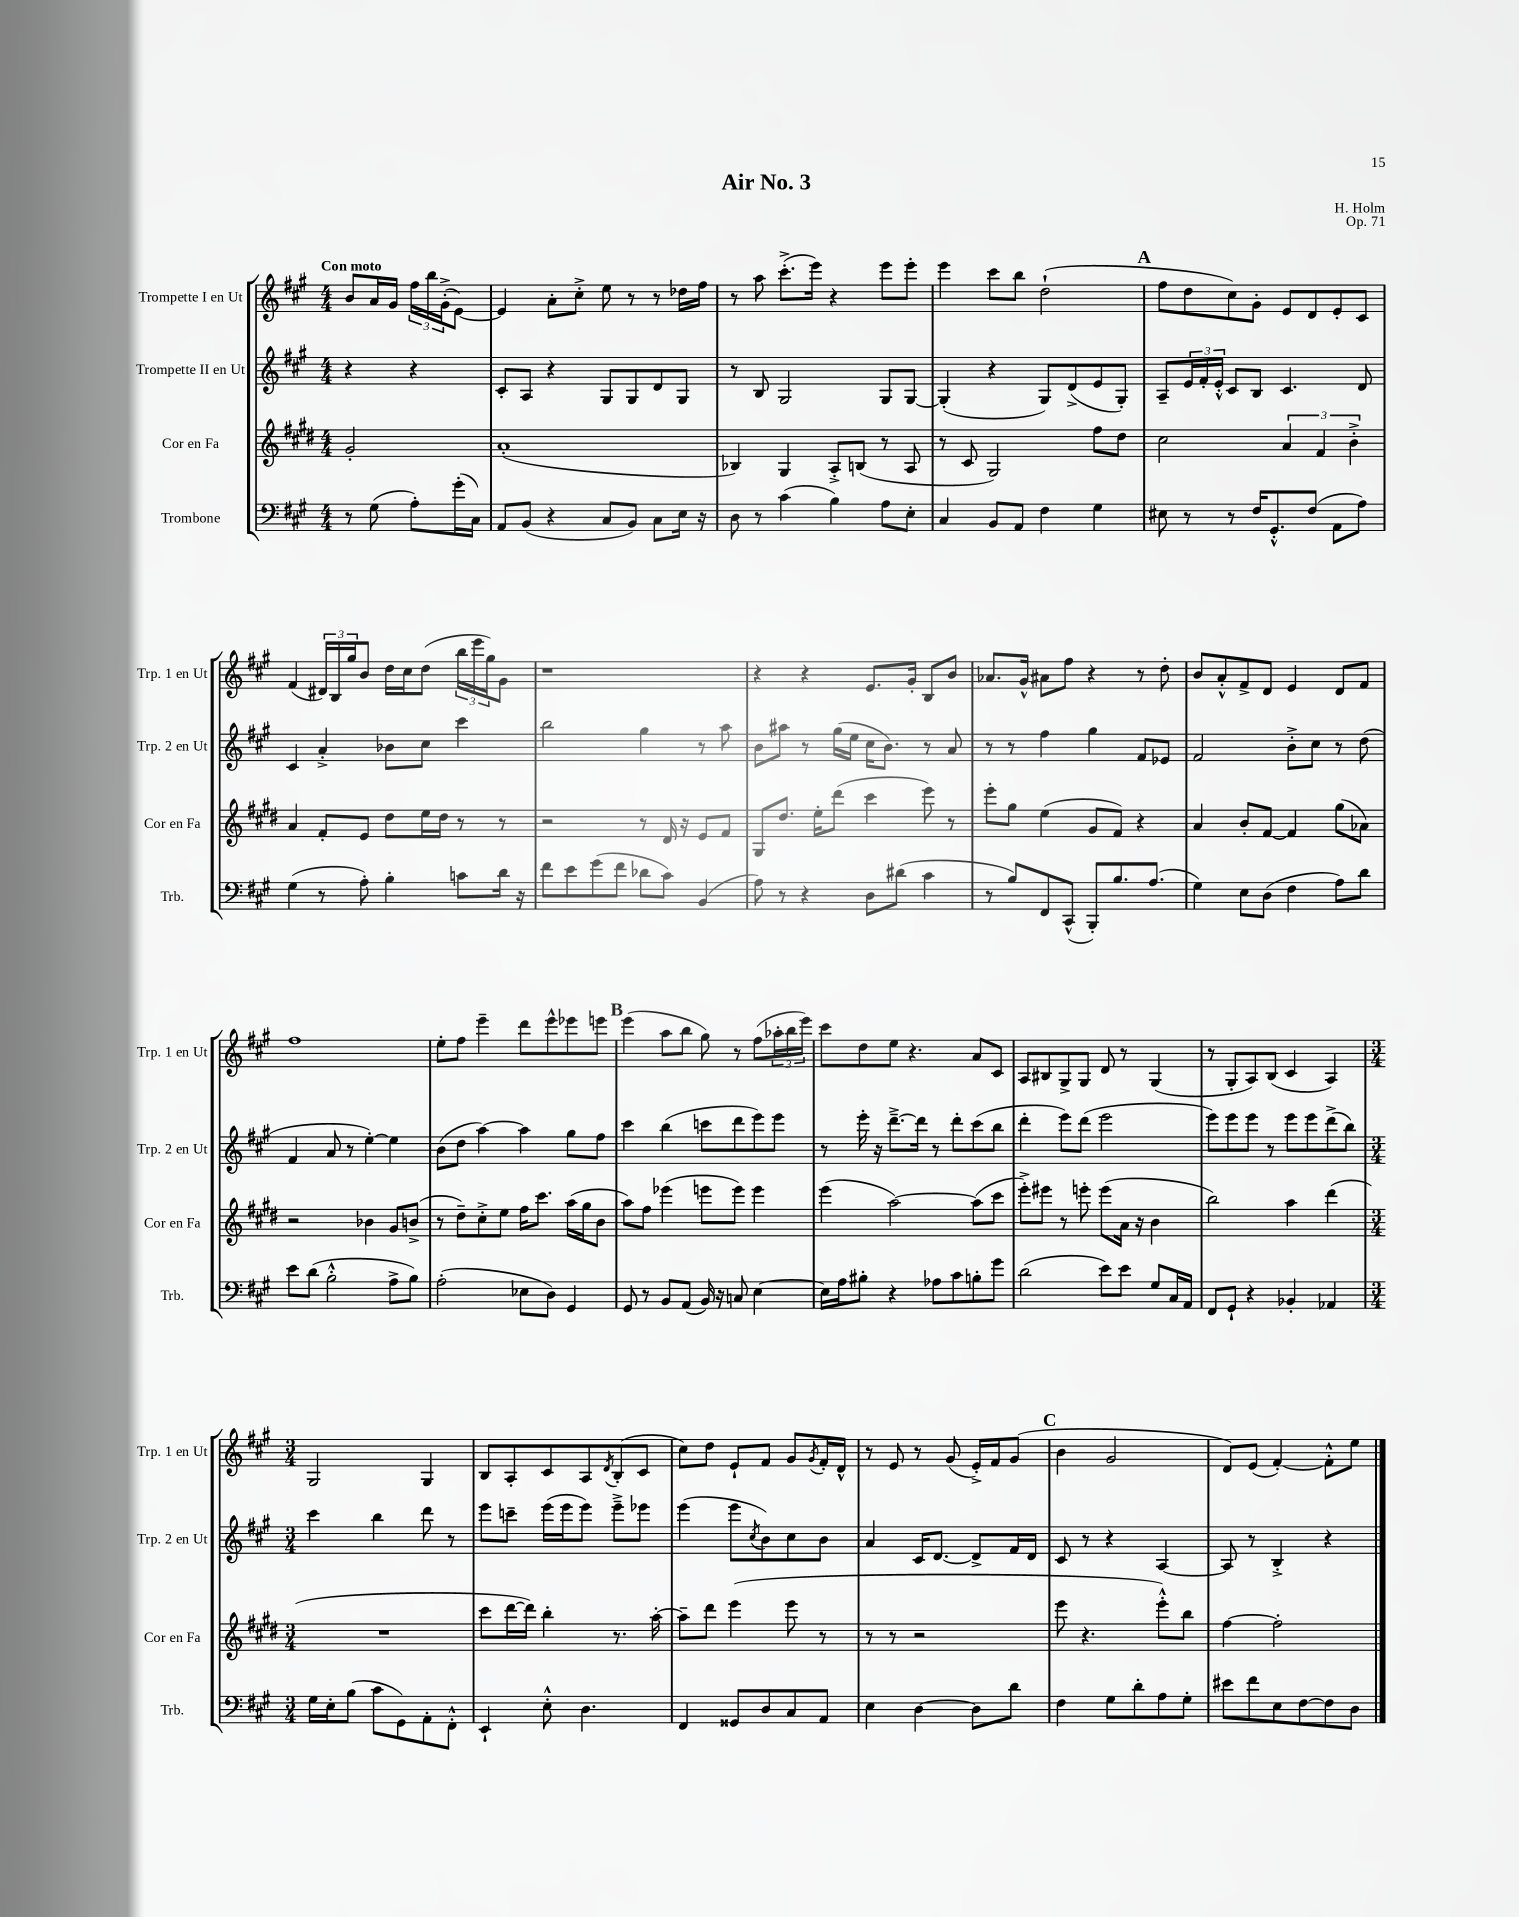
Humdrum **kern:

**kern	**kern	**kern	**kern
*staff4	*staff3	*staff2	*staff1
*clefF4	*clefG2	*clefG2	*clefG2
*k[f#c#g#]	*k[f#c#g#d#]	*k[f#c#g#]	*k[f#c#g#]
*M4/4	*M4/4	*M4/4	*M4/4
8r	2g#'/	4r	8b/L
(8G#\	.	.	16a/L
.	.	.	16g#/JJ
8A'\L)	.	4r	24ff#\LL
.	.	.	24bb\
.	.	.	(24g#'^\J
(16g#'\L	.	.	[8e\J)
16C#\JJ)	.	.	.
=	=	=	=
8AA/L	(1a'	8c#'/L	4e/]
(8BB/J	.	8A/J	.
4r	.	4r	8a'\L
.	.	.	8cc#'^\J
8C#/L	.	8G#/L	8ee\
8BB/J)	.	8G#/	8r
8C#\L	.	8d/	8r
16E\Jk	.	8G#/J	16dd-\LL
16r	.	.	16ff#\JJ
=	=	=	=
8D\	4B-/)	8r	8r
8r	.	8B/	8aa\
(4c#\	4G#/	2G#/	(8.ccc#'^\L
.	.	.	16eee\Jk)
4B\)	8A'^/L	.	4r
.	(8B/J	.	.
8A\L	8r	8G#/L	8eee\L
8E'\J	8A/	[8G#/J	8eee'\J
=	=	=	=
4C#/	8r	(4G#'/]	4eee\
.	8c#/	.	.
8BB/L	2G#/)	4r	8ccc#\L
8AA/J	.	.	8bb\J
4F#\	.	8G#/L)	(2dd`\
.	.	(8d^/	.
4G#\	8ff#\L	8e/	.
.	8dd#\J	8G#'/J)	.
=	=	=	=
8E#\	2cc#\	8A~/L	8ff#\L
8r	.	24e/L	8dd\
.	.	24f#'/	.
.	.	24e'^^/JJ	.
8r	.	8c#/L	8cc#\)
16F#/LK	.	8B/J	8g#'\J
8.GG#'^^/	.	.	.
.	6a/	4.c#/	8e/L
(8F#/J	.	.	8d/
.	6f#/	.	.
8AA\L	.	.	8e'/
.	6b'^\	.	.
8A\J)	.	8d/	8c#/J
=	=	=	=
(4G#\	4a/	4c#/	(4f#/
8r	8f#'/L	4a'^/	24d#/LL)
.	.	.	24B/
.	.	.	24gg#/J
8A'\)	8e/J	.	8b/J
4B'\	8dd#\L	8b-\L	16dd\LL
.	.	.	16cc#\J
.	16ee\L	8cc#\J	(8dd\J
.	16dd#\JJ	.	.
8c\L	8r	4ccc#\	24bb\LL
.	.	.	24eee\
.	.	.	24gg#\J)
16d\Jk	8r	.	8g#\J
16r	.	.	.
=	=	=	=
8f#\L	2r	2bb\	1r
8e\	.	.	.
(8g#\	.	.	.
8f#\J	.	.	.
8d-\L	8r	4gg#\	.
8c#\J)	16d#/	.	.
.	16r	.	.
(4BB/	8e/L	8r	.
.	8f#/J	8aa\	.
=	=	=	=
8A\)	8G#/L	8b\L	4r
8r	8.dd#/J	8aa#\J	.
4r	.	8r	4r
.	16ee'\LK	.	.
.	(8ddd#\J	(16gg#\LL	.
.	.	16ee\JJ	.
8D\L	4ccc#\	16cc#\LK	8.e/L
.	.	8.b\J)	.
(8d#\J	.	.	.
.	.	.	16g#'/Jk
4c#\	8eee\)	8r	8B/L
.	8r	8a/	8b/J
=	=	=	=
8r	8eee'\L	8r	8.a-/L
8B/L)	8gg#\J	8r	.
.	.	.	16g#^^/Jk
8FF#/	(4ee\	4ff#\	8a#\L
(8CC#^^/J	.	.	8ff#\J
8BBB'/L)	8g#/L	4gg#\	4r
8.B/	8f#/J)	.	.
.	4r	8f#/L	8r
(8.A/J	.	.	.
.	.	8e-/J	8dd'\
=	=	=	=
4G#\)	4a/	2f#/	8b/L
.	.	.	8a'^^/
8E\L	8b'/L	.	8f#^/
(8D\J	[8f#/J	.	8d/J
4F#\	4f#/]	8b'^\L	4e/
.	.	8cc#\J	.
8A\L)	(8gg#\L	8r	8d/L
8d\J	8a-\J)	(8dd\	8f#/J
=	=	=	=
8e\L	2r	4f#/	1ff#
(8d\J	.	.	.
2B'^^\	.	8a/	.
.	.	8r	.
.	4b-\	[4ee'\)	.
8A^\L	8g#/L	4ee\]	.
8B\J)	(8b^/J	.	.
=	=	=	=
(2A'\	8r	(8b\L	8ee'\L
.	8dd#~\L)	8dd\J	8ff#\J
.	8cc#'^\	[4aa\)	4eee~\
.	8ee\J	.	.
8E-\L	16ff#\LK	4aa\]	8ddd\L
.	8.ccc#\J	.	.
8D\J)	.	.	8eee^^\
4GG#/	(16aa\LL	8gg#\L	8eee-\
.	16gg#\J	.	.
.	8b\J	8ff#\J	8eee\J
=	=	=	=
8GG#/	8aa\L)	4ccc#\	(4eee\
8r	8ff#\J	.	.
8BB/L	(4eee-\	(4bb\	8aa\L
(8AA/J	.	.	8bb\J
16BB/)	8eee\L	8ccc\L	8gg#\)
16r	.	.	.
8C/	8eee\J)	8ddd\	8r
[4E\	4eee\	8eee\)	(8ff#\L
.	.	8eee\J	24aa-'\L
.	.	.	24bb\
.	.	.	24eee\JJ)
=	=	=	=
16E\]LL	(4eee\	8r	8ccc#\L
16A\J	.	.	.
8B#'\J	.	16eee'\	8dd\
.	.	16r	.
4r	[2aa\)	[8.ddd~^\L	8ee\J
.	.	.	4.r
.	.	16ddd\]Jk	.
8A-\L	.	8r	.
8c#\	.	8ddd'\L	.
8B'\	(8aa\]L	(8ccc#\	8a/L
8g#\J	8ccc#\J	8bb\J	8c#/J
=	=	=	=
(2d\	8eee'^\L)	4ddd'\	8A/L
.	8eee#\J	.	8B#/
.	8r	8eee\L)	8G#^/
.	8eee'\	(8ddd\J	8G#/J
8e\L)	(8eee\L	2eee\	8d/
8e\J	16a\Jk	.	8r
.	16r	.	.
8G#/L	4b\	.	(4G#/
16C#/L	.	.	.
16AA/JJ	.	.	.
=	=	=	=
8FF#/L	2bb\)	8eee\L)	8r
8GG#`/J	.	8eee\	8G#'/L
4r	.	8eee\J	8A/)
.	.	8r	(8B/J
4BB-'/	4aa\	8eee\L	4c#/
.	.	8eee\	.
4AA-/	(4ddd#\	(8ddd^\	4A/)
.	.	8bb\J)	.
=	=	=	=
*M3/4	*M3/4	*M3/4	*M3/4
16G#\LL	2.r	4ccc#\	2G#/
16E'\J	.	.	.
(8B\J	.	.	.
8c#\L	.	4bb\	.
8GG#\)	.	.	.
8AA'\	.	8ddd\	4G#/
8FF#'^^\J	.	8r	.
=	=	=	=
4EE`/	8ccc#\L	8eee\L	8B/L
.	[16ddd#\L	8ccc~\J	8A'/
.	16ddd#\]JJ)	.	.
8E'^^\	4bb'\	(16eee\LL	8c#/
.	.	16eee\J	.
4.D\	.	8eee\J)	8A/
.	.	.	8qd/
.	8.r	8eee~^\L	(8B'/
.	.	8eee-\J	8c#/J
.	[16aa'\	.	.
=	=	=	=
4FF#/	8aa~\]L	(4eee\	8cc#\L)
.	8ddd#\J	.	8dd\J
8GG##/L	(4eee\	8eee\L	8e`/L
.	.	8qcc#/	.
8D/	.	8b\)	8f#/J
8C#/	8eee\	8cc#\	8g#/L
.	.	.	8qg#/
8AA/J	8r	8b\J	16f#'/L
.	.	.	16d^^/JJ
=	=	=	=
4E\	8r	4a/	8r
.	8r	.	8e/
[4D\	2r	16c#/LK	8r
.	.	[8.d/J	.
.	.	.	(8g#/
8D\]L	.	8d^/]L	16e'^/LL)
.	.	.	16f#/J
8d\J	.	16f#/L	(8g#/J
.	.	16d/JJ	.
=	=	=	=
4F#\	8eee\	8c#/	4b\
.	4.r	8r	.
8G#\L	.	4r	2g#/
8d'\	.	.	.
8A\	8eee'^^\L)	[4A/	.
8G#'\J	8bb\J	.	.
=	=	=	=
8e#\L	[4ff#\	8A/]	8d/L)
8f#\	.	8r	(8e/J
8E\	2ff#'\]	4B'^/	[4f#'/)
[8F#\	.	.	.
8F#\]	.	4r	8f#'^^\]L
8D\J	.	.	8ee\J
==	==	==	==
*-	*-	*-	*-
